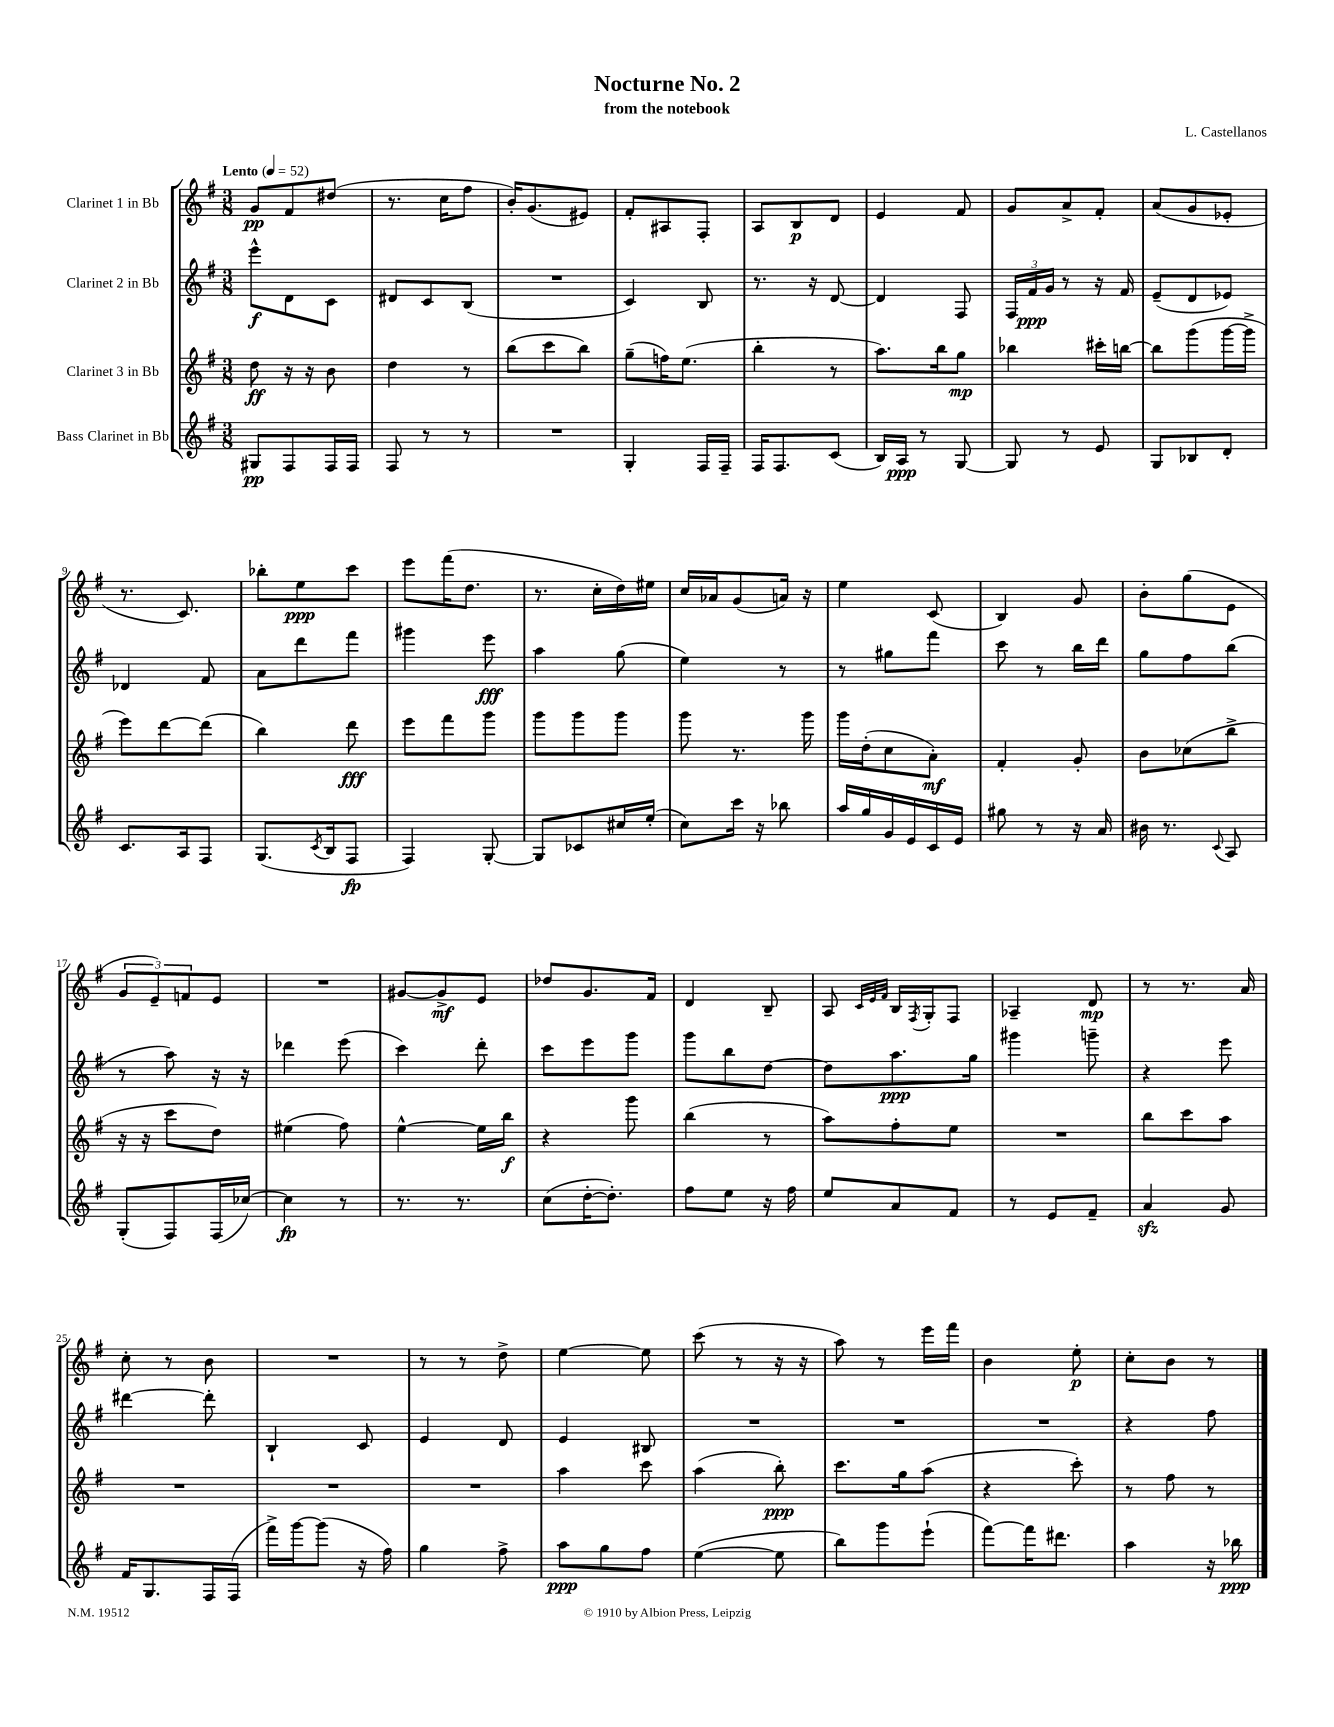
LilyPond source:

\header { title = "Nocturne No. 2" composer = "L. Castellanos" subtitle = "from the notebook" }
<<
\new StaffGroup <<
\new Staff = "s0" \with { instrumentName = "Clarinet 1 in Bb" } {
    \clef treble \key g \major \numericTimeSignature \time 3/8 \tempo "Lento" 4 = 52
    g'8\pp fis'8 dis''8( |
    r8. c''16 fis''8 |
    b'16-.) g'8.( eis'8) |
    fis'8-. ais8 fis8-. |
    a8 b8\p d'8 |
    e'4 fis'8 |
    g'8 a'8-> fis'8-. |
    a'8( g'8 ees'8-. |
    r8. c'8.) |
    bes''8-. e''8\ppp c'''8 |
    e'''8 fis'''16( d''8. |
    r8. c''16-. d''16) eis''16 |
    c''16 aes'16 g'8( a'16) r16 |
    e''4 c'8( |
    b4) g'8 |
    b'8-. g''8( e'8 |
    \tuplet 3/2 { g'8 e'8--) f'8 } e'8 |
    R4. |
    gis'8~ gis'8->\mf e'8 |
    des''8 g'8. fis'16 |
    d'4 b8-- |
    a8 \grace { c'32 e'32 fis'32 } b16 \acciaccatura { fis8 } g16-. fis8 |
    aes4-- d'8\mp |
    r8 r8. a'16 |
    c''8-. r8 b'8 |
    R4. |
    r8 r8 d''8-> |
    e''4~ e''8 |
    c'''8( r8 r16 r16 |
    a''8) r8 e'''16 fis'''16 |
    b'4 e''8-.\p |
    c''8-. b'8 r8 \bar "|." |
}
\new Staff = "s1" \with { instrumentName = "Clarinet 2 in Bb" } {
    \clef treble \key g \major \numericTimeSignature \time 3/8
    e'''8-^\f d'8 c'8 |
    dis'8 c'8 b8( |
    R4. |
    c'4) b8 |
    r8. r16 d'8~ |
    d'4 fis8 |
    \tuplet 3/2 { fis16 fis'16\ppp g'16 } r8 r16 fis'16 |
    e'8--( d'8 ees'8) |
    des'4 fis'8 |
    a'8 d'''8 fis'''8 |
    gis'''4 e'''8\fff |
    a''4 g''8( |
    e''4) r8 |
    r8 gis''8 fis'''8 |
    c'''8 r8 b''16 d'''16 |
    g''8 fis''8 b''8( |
    r8 a''8) r16 r16 |
    des'''4 e'''8( |
    c'''4) d'''8-. |
    c'''8 e'''8 g'''8 |
    g'''8 b''8 d''8~ |
    d''8 a''8.\ppp g''16 |
    gis'''4 g'''8-- |
    r4 e'''8 |
    dis'''4~ dis'''8-. |
    b4-! c'8 |
    e'4 d'8 |
    e'4 bis8 |
    R4. |
    R4. |
    R4. |
    r4 fis''8 \bar "|." |
}
\new Staff = "s2" \with { instrumentName = "Clarinet 3 in Bb" } {
    \clef treble \key g \major \numericTimeSignature \time 3/8
    d''8\ff r16 r16 b'8 |
    d''4 r8 |
    b''8( c'''8 b''8) |
    g''8--( f''16) e''8.( |
    b''4-. r8 |
    a''8.) b''16 g''8\mp |
    bes''4 cis'''16-. b''16~ |
    b''8 g'''8( g'''16~ g'''16-> |
    e'''8) d'''8~ d'''8( |
    b''4) d'''8\fff |
    e'''8 fis'''8 g'''8 |
    g'''8 g'''8 g'''8 |
    g'''8 r8. g'''16 |
    g'''16 d''16-.( c''8 a'8-.\mf) |
    fis'4-. g'8-. |
    b'8 ces''8( b''8-> |
    r16 r16 c'''8 d''8) |
    eis''4( fis''8) |
    e''4~-^ e''16 b''16\f |
    r4 g'''8 |
    b''4( r8 |
    a''8) fis''8-. e''8 |
    R4. |
    b''8 c'''8 a''8 |
    R4. |
    R4. |
    R4. |
    a''4 c'''8 |
    a''4( b''8-.\ppp) |
    c'''8. g''16 a''8( |
    r4 c'''8-.) |
    r8 fis''8 r8 \bar "|." |
}
\new Staff = "s3" \with { instrumentName = "Bass Clarinet in Bb" } {
    \clef treble \key g \major \numericTimeSignature \time 3/8
    gis8\pp fis8 fis16 fis16 |
    fis8 r8 r8 |
    R4. |
    g4-. fis16 fis16-- |
    fis16 fis8. c'8( |
    b16) a16\ppp r8 g8~ |
    g8 r8 e'8 |
    g8 bes8 d'8-. |
    c'8. a16 fis8 |
    g8.( \acciaccatura { c'8 } b16 fis8\fp |
    fis4) g8~-. |
    g8 ces'8 cis''16 e''16-.( |
    c''8) c'''16 r16 bes''8 |
    a''16 g''16 g'16 e'16 c'16 e'16 |
    gis''8 r8 r16 a'16 |
    bis'16 r8. \appoggiatura { c'8 } a8 |
    g8-.( fis8) fis16( ces''16~) |
    ces''4\fp r8 |
    r8. r8. |
    c''8( d''16~-. d''8.-.) |
    fis''8 e''8 r16 fis''16 |
    e''8 a'8 fis'8 |
    r8 e'8 fis'8-- |
    a'4\sfz g'8 |
    fis'16 g8. fis16 fis16( |
    fis'''16->) g'''16~ g'''8( r16 fis''16) |
    g''4 fis''8-> |
    a''8\ppp g''8 fis''8 |
    e''4~( e''8 |
    b''8) g'''8 e'''8-!( |
    fis'''8~) fis'''16 dis'''8. |
    a''4 r16 bes''16\ppp \bar "|." |
}
>>
>>
